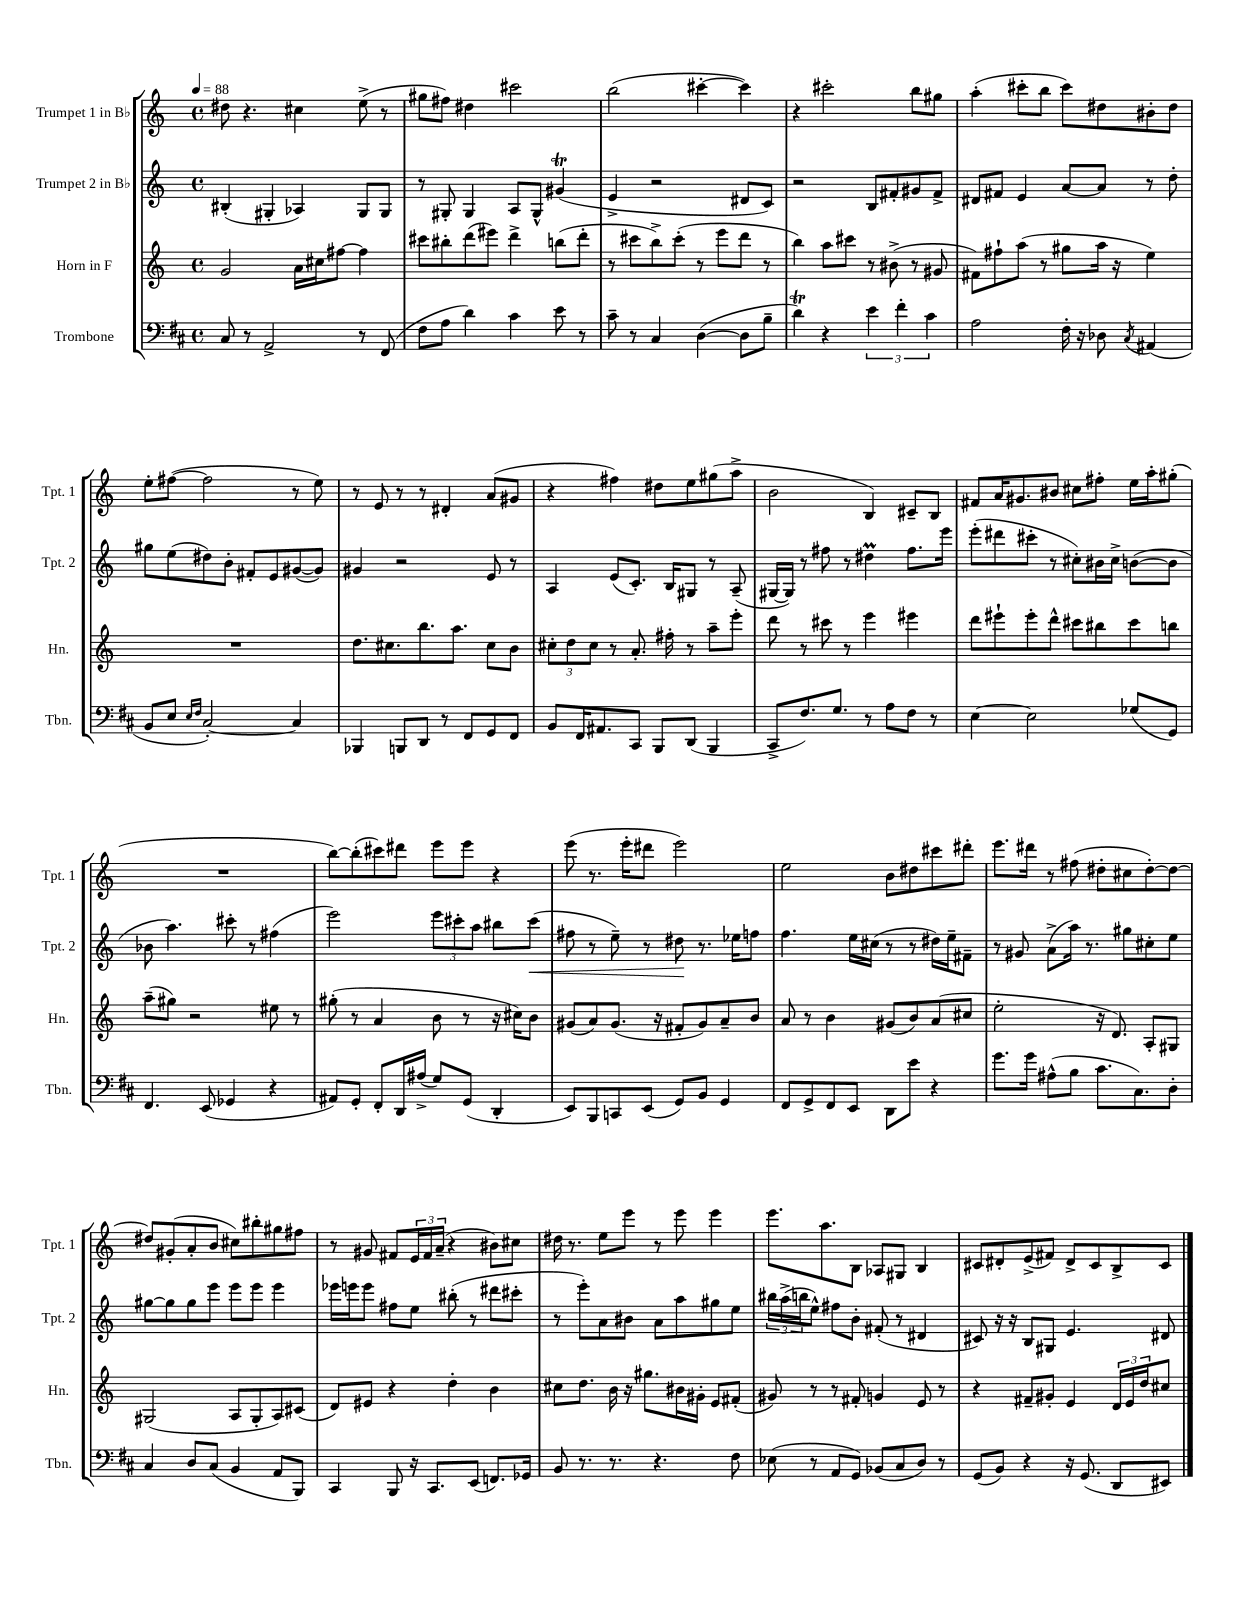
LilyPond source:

<<
\new StaffGroup <<
\new Staff = "s0" \with { instrumentName = "Trumpet 1 in Bb" shortInstrumentName = "Tpt. 1" } {
    \clef treble \key c \major \defaultTimeSignature \time 4/4 \tempo 4 = 88
    dis''8 r4. cis''4 e''8->( r8 |
    gis''8 fis''8) dis''4 cis'''2 |
    b''2( cis'''4~-. cis'''4) |
    r4 cis'''2-. b''8 gis''8 |
    a''4-.( cis'''8-. b''8 cis'''8) dis''8 bis'8-. dis''8 |
    e''8-. fis''8~( fis''2 r8 e''8) |
    r8 e'8 r8 r8 dis'4-. a'8( gis'8 |
    r4 fis''4) dis''8 e''8 gis''8( a''8-> |
    b'2 b4) cis'8-- b8 |
    fis'8 a'16 gis'8. bis'8 cis''8 fis''8-. e''16 a''16-. gis''8-.( |
    R1 |
    b''8~) b''8-.( cis'''8) dis'''8 e'''8 e'''8 r4 |
    e'''8( r8. e'''16-. dis'''8 e'''2) |
    e''2 b'8 dis''8 cis'''8 dis'''8-. |
    e'''8. dis'''16 r8 fis''8( dis''8-. cis''8 dis''8~-.) dis''8~ |
    dis''8 gis'8-.( a'8-. b'8 cis''8) bis''8-. gis''8 fis''8 |
    r8 gis'8 fis'8 \tuplet 3/2 { e'16 fis'16 a'16--( } r4 bis'8) cis''8 |
    dis''16 r8. e''8 e'''8 r8 e'''8 e'''4 |
    e'''8. a''8. b8 aes8 gis8 b4 |
    cis'8 dis'8-. e'8->( fis'8) dis'8-> cis'8 b8-> cis'8 \bar "|." |
}
\new Staff = "s1" \with { instrumentName = "Trumpet 2 in Bb" shortInstrumentName = "Tpt. 2" } {
    \clef treble \key c \major \defaultTimeSignature \time 4/4
    bis4-.( gis4-. aes4) gis8 gis8 |
    r8 gis8-. gis4 a8 gis8-^ gis'4\trill( |
    e'4-> r2 dis'8 c'8) |
    r2 b8 fis'8-. gis'8 fis'8-> |
    dis'8 fis'8 e'4 a'8~ a'8 r8 d''8-. |
    gis''8 e''8( dis''8) b'8-. fis'8-. e'8 gis'8~( gis'8) |
    gis'4 r2 e'8 r8 |
    a4 e'8( c'8.-.) b16 gis8 r8 a8--( |
    gis16~ gis16) r8 fis''8 r8 dis''4\prall fis''8. e'''16 |
    e'''8-.( dis'''8 cis'''8-. r8 cis''8-.) bis'16 cis''16-> b'8~( b'8 |
    bes'8 a''4.) cis'''8-. r8 fis''4( |
    e'''2) \tuplet 3/2 { e'''8 cis'''8-. a''8 } bis''8 cis'''8\<( |
    fis''8 r8 e''8--) r8 dis''8\! r8. ees''16 f''8 |
    f''4. e''16 cis''16( r8 r8 dis''16) e''16-- fis'8-- |
    r8 gis'8 a'8->( a''16) r8. gis''8 cis''8-. e''8 |
    gis''8~ gis''8 gis''8 e'''8 e'''8 e'''8 e'''4 |
    ees'''16 e'''16 e'''8 fis''8 e''8 bis''8-.( r8 dis'''8 cis'''8-. |
    r8 e'''8-.) a'8 bis'8 a'8 a''8 gis''8 e''8 |
    \tuplet 3/2 { bis''16 a''16->( b''16 } e''8-^) fis''8 b'8-. fis'8-.( r8 dis'4 |
    cis'8) r16 r16 b8 gis8 e'4. dis'8 \bar "|." |
}
\new Staff = "s2" \with { instrumentName = "Horn in F" shortInstrumentName = "Hn." } {
    \clef treble \key c \major \defaultTimeSignature \time 4/4
    g'2 a'16 cis''16 fis''8~ fis''4 |
    cis'''8 bis''8-. d'''8( eis'''8) d'''4-> b''8( d'''8-. |
    r8 cis'''8 b''8->) cis'''8-.( r8 e'''8 d'''8 r8 |
    b''4) a''8 cis'''8 r8 bis'8->( r8 gis'8 |
    fis'8) fis''8-! a''8( r8 gis''8 a''16 r16 e''4) |
    R1 |
    d''8. cis''8. b''8. a''8. cis''8 b'8 |
    \tuplet 3/2 { cis''8-. d''8 cis''8 } r8 a'8.-. fis''16-. r8 a''8-- e'''8-. |
    d'''8 r8 cis'''8 r8 e'''4 eis'''4 |
    d'''8 eis'''8-! eis'''8-. d'''8-^ cis'''8 bis''8 cis'''8 b''8 |
    a''8--( gis''8) r2 eis''8 r8 |
    gis''8-.( r8 a'4 b'8 r8 r16 cis''16) b'8 |
    gis'8( a'8) gis'8.( r16 fis'8-. gis'8) a'8-- b'8 |
    a'8 r8 b'4 gis'8( b'8) a'8( cis''8 |
    e''2-. r16 d'8.) a8-. gis8 |
    gis2( a8 gis8-. a8) cis'8( |
    d'8) eis'8 r4 d''4-. b'4 |
    cis''8 d''8. b'16 r16 gis''8. bis'16 gis'16-. e'8 fis'8-.( |
    gis'8) r8 r8 fis'8-. g'4 e'8 r8 |
    r4 fis'8-- gis'8-. e'4 \tuplet 3/2 { d'16 e'16 d''16 } cis''8 \bar "|." |
}
\new Staff = "s3" \with { instrumentName = "Trombone" shortInstrumentName = "Tbn." } {
    \clef bass \key d \major \defaultTimeSignature \time 4/4
    cis8 r8 a,2-> r8 fis,8( |
    fis8 a8 d'4) cis'4 e'8 r8 |
    cis'8-- r8 cis4 d4~( d8 b8-- |
    d'4\trill) r4 \tuplet 3/2 { e'4 fis'4-. cis'4 } |
    a2 fis16-. r16 des8 \acciaccatura { cis8 } ais,4( |
    b,8 e8 \grace { e16 fis16 } cis2~-.) cis4 |
    bes,,4 b,,8 d,8 r8 fis,8 g,8 fis,8 |
    b,8 fis,16 ais,8. cis,8 b,,8 d,8( b,,4 |
    cis,8-> fis8.) g8. r8 a8 fis8 r8 |
    e4~ e2 ges8( g,8) |
    fis,4. e,8( ges,4 r4 |
    ais,8) g,8-. fis,8-. d,16 ais16->( g8) g,8( d,4-. |
    e,8) b,,8 c,8 e,8( g,8) b,8 g,4 |
    fis,8 g,8-> fis,8 e,8 d,8 e'8 r4 |
    g'8. g'16 ais8-^( b8 cis'8. cis8.) d8-. |
    cis4 d8 cis8( b,4 a,8 b,,8) |
    cis,4 b,,8 r16 cis,8. e,8( f,8.) ges,16 |
    b,8 r8. r8. r4. fis8 |
    ees8( r8 a,8 g,8) bes,8( cis8 d8) r8 |
    g,8( b,8) r4 r16 g,8.( d,8 eis,8) \bar "|." |
}
>>
>>
\layout { \context { \Score \remove "Bar_number_engraver" } }
